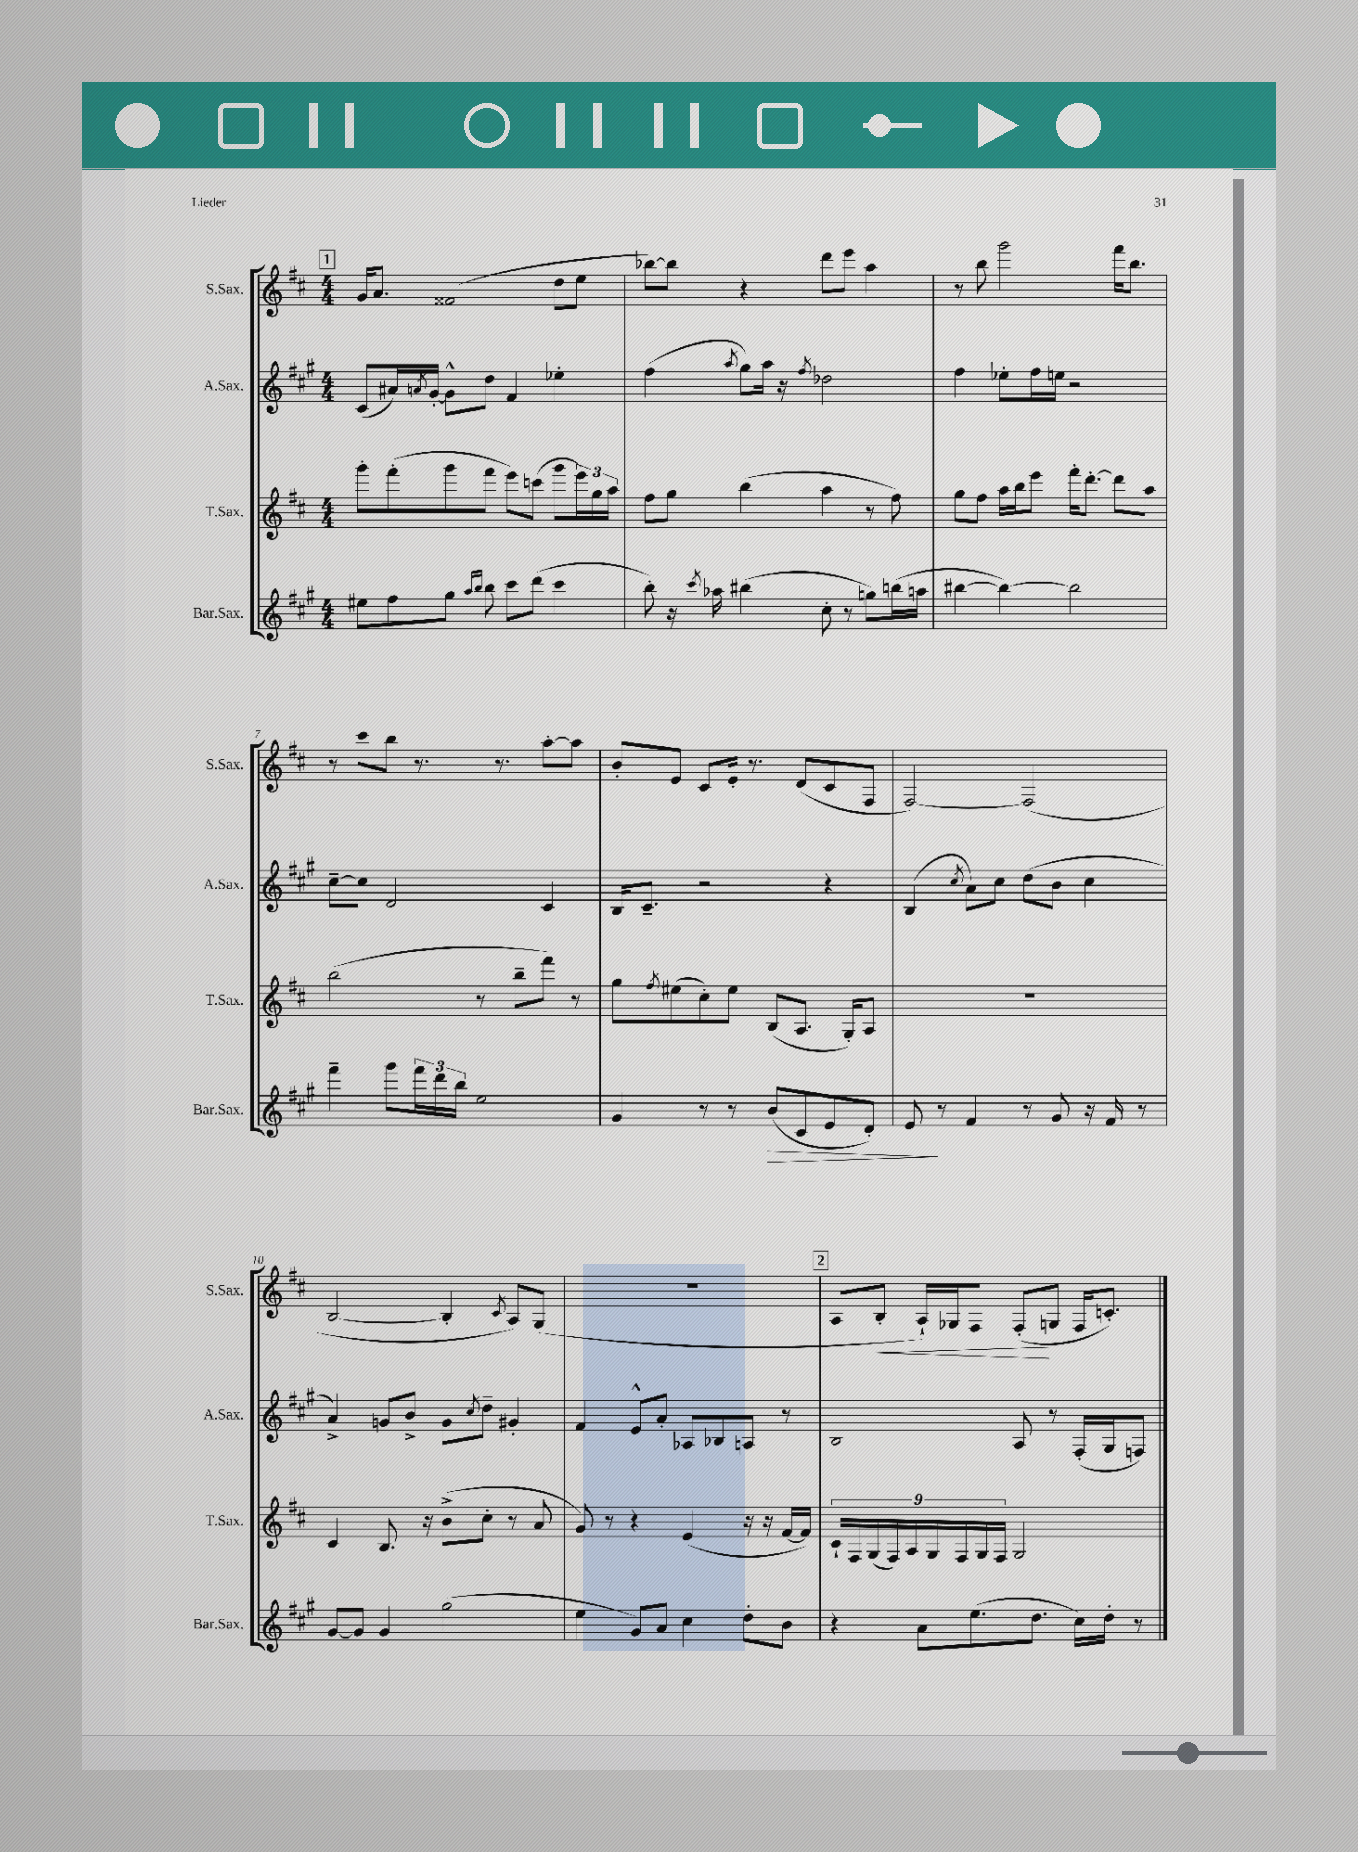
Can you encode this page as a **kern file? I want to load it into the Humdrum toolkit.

**kern	**kern	**kern	**kern
*staff4	*staff3	*staff2	*staff1
*clefG2	*clefG2	*clefG2	*clefG2
*k[f#c#g#]	*k[f#c#]	*k[f#c#g#]	*k[f#c#]
*M4/4	*M4/4	*M4/4	*M4/4
8ee#\L	8ggg'\L	(8c#/L	16g/LK
.	.	.	8.a/J
8ff#\	(8fff#'\	16a#/L)	.
.	.	8qa/	.
.	.	[16g#'/JJ	.
8gg#\J	8ggg\	8g#^^\]L	(2f##/
16qqaa/LL	.	.	.
16qqbb/JJ	.	.	.
8bb\	8fff#\J	8dd\J	.
8ccc#\L	8eee\L)	4f#/	.
(8ddd\J	(8ccc\J	.	.
4ccc#\	8ggg\L	4ee-'\	8dd\L
.	24eee\L)	.	8ee\J
.	24gg\	.	.
.	24aa\JJ	.	.
=	=	=	=
8bb'\)	8ff#\L	(4ff#\	[8bb-\L)
16r	8gg\J	.	8bb-\]J
8qccc#/	.	.	.
16aa-\	.	.	.
.	.	8qaa/	.
(4bb#\	(4bb\	8gg#\L)	4r
.	.	16aa\Jk	.
.	.	16r	.
.	.	8qff#/	.
8cc#'\	4aa\	2dd-\	8ddd\L
8r	.	.	8eee\J
8gg\L)	8r	.	4aa\
(16bb\L	8ff#\)	.	.
16aa\JJ	.	.	.
=	=	=	=
[4bb#\	8gg\L	4ff#\	8r
.	8ff#\J	.	8bb\
4bb#\_)	16aa\LL	8ee-'\L	2ggg\
.	16bb\J	.	.
.	8eee\J	16ff#\L	.
.	.	16ee\JJ	.
2bb#\]	16fff#'\LK	2r	.
.	[8.ddd'\J	.	.
.	8ddd\]L	.	16fff#\LK
.	.	.	8.bb\J
.	8aa\J	.	.
=	=	=	=
4fff#~\	(2bb\	[8cc#~\L	8r
.	.	8cc#\]J	8ccc#\L
8ggg#\L	.	2d/	8bb\J
24fff#\L	.	.	8.r
24ddd\	.	.	.
24bb\JJ	.	.	.
2ee\	8r	.	.
.	.	.	8.r
.	8bb~\L	.	.
.	8fff#\J)	4c#/	[8aa'\L
.	8r	.	8aa\]J
=	=	=	=
4g#/	8gg\L	16B/LK	8b'/L
.	.	8.c#~/J	.
.	8qff#/	.	.
.	(8ee#\	.	8e/J
8r	8cc#'\)	2r	8c#/L
8r	8ee#\J	.	16e'/Jk
.	.	.	8.r
(8b/L	(8B/L	.	.
8c#/	8.A/J	.	(8d/L
8e/	.	4r	8c#/
.	16G'/LK)	.	.
8d'/J)	8A/J	.	8F#/J
=	=	=	=
8e/	1r	(4B/	[2F#/)
8r	.	.	.
.	.	8qcc#/	.
4f#/	.	8a\L)	.
.	.	8cc#\J	.
8r	.	(8dd\L	(2F#/]
8g#/	.	8b\J	.
16r	.	4cc#\	.
16f#/	.	.	.
8r	.	.	.
=	=	=	=
[8g#/L	4c#/	4a^/)	[2B/
8g#/]J	.	.	.
4g#/	8.B/	8g/L	.
.	.	8b^/J	.
.	16r	.	.
(2gg#\	(8b^\L	8g\L	4B'/]
.	.	8qcc#/	.
.	8cc#'\J	8dd~\J	.
.	.	.	8qc#/
.	8r	4g#'/	8A/L)
.	8a/	.	(8G/J
=	=	=	=
4ee\	8g/)	4f#/	1r
.	8r	.	.
8g#/L)	4r	8e^^/L	.
8a/J	.	8a'/J	.
4cc#\	(4e/	8A-/L	.
.	.	8B-/	.
8dd'\L	16r	8A/J	.
.	16r	.	.
8b\J	[16f#/LL	8r	.
.	16f#/]JJ)	.	.
=	=	=	=
4r	18c#`/LL	2B/	8A/L
.	18F#/	.	.
.	(18G/	.	.
.	.	.	8B'/J
.	18F#/)	.	.
.	18A/	.	.
8a\L	.	.	16A`/LL)
.	18G/	.	.
.	.	.	16G-/J
.	18F#/	.	.
(8.ee\	.	.	8F#/J
.	18G/	.	.
.	18F#/JJ	.	.
.	2G/	8A/	(8F#'/L
8.dd\J	.	.	.
.	.	8r	8G/J
16cc#\LL)	.	(16F#'/LL	16F#/LK
16dd'\JJ	.	16G#/J	8.c'/J)
8r	.	8F/J)	.
==	==	==	==
*-	*-	*-	*-
